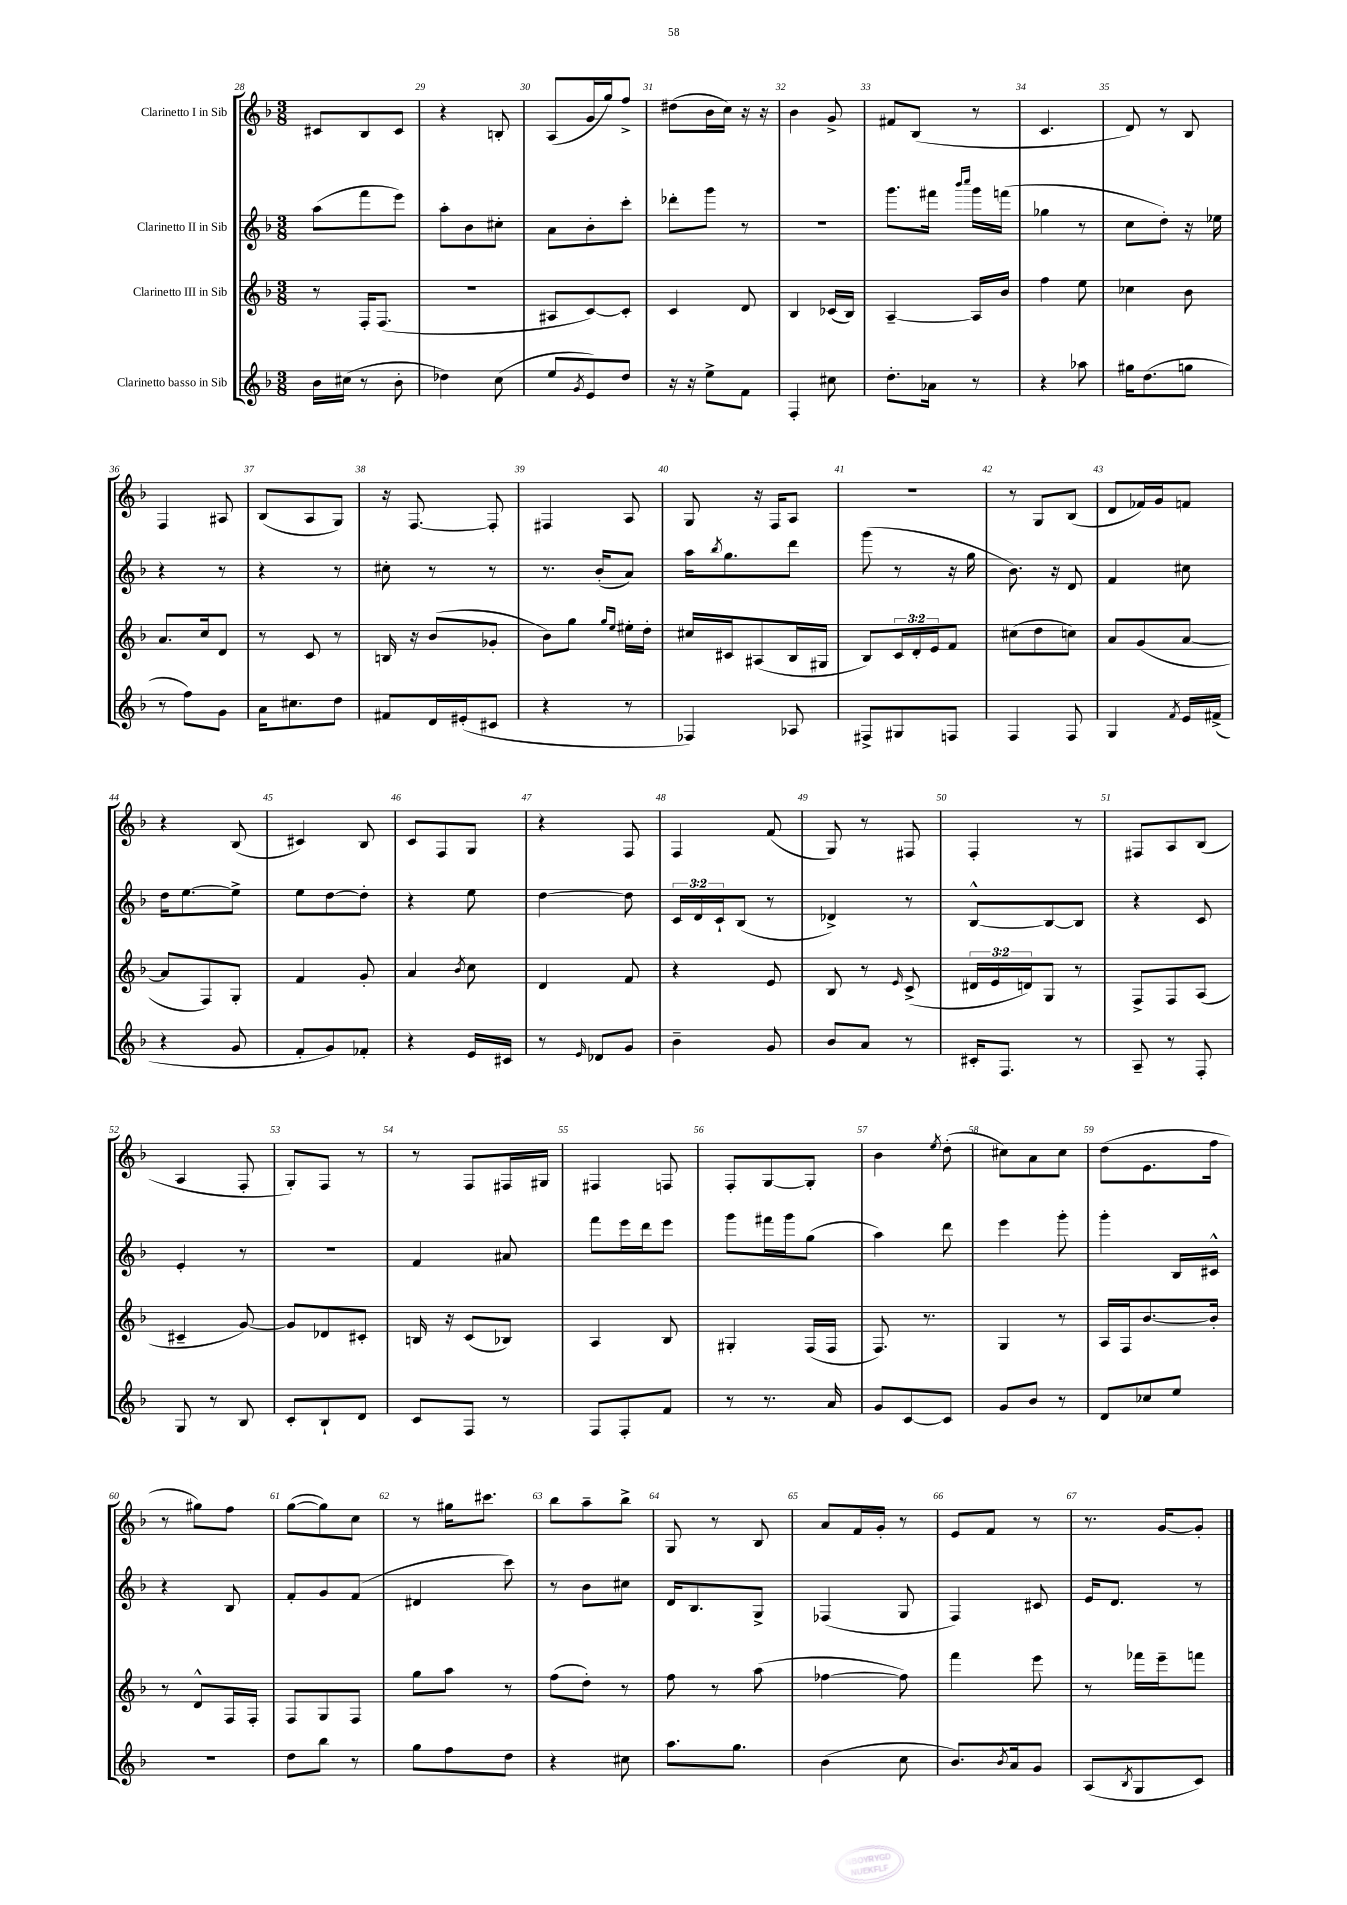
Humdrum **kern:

**kern	**kern	**kern	**kern
*part4	*part3	*part2	*part1
*staff4	*staff3	*staff2	*staff1
*I"Clarinetto basso in Sib	*I"Clarinetto III in Sib	*I"Clarinetto II in Sib	*I"Clarinetto I in Sib
*clefG2	*clefG2	*clefG2	*clefG2
*k[b-]	*k[b-]	*k[b-]	*k[b-]
*M3/8	*M3/8	*M3/8	*M3/8
=28	=28	=28	=28
16b-\LL	8r	(8aa\L	8c#X/L
(16cc#X\JJ	.	.	.
8r	16F'/KL	8fff\	8B-/
.	(8.F/J	.	.
8b-'\	.	8eee\J)	8c#/J
=29	=29	=29	=29
4dd-X\)	4.r	8aa'\L	4r
.	.	8b-\	.
(8cc\	.	8cc#X'\J	8Bn'/
=30	=30	=30	=30
8ee/L	8A#X/L	8a\L	(8A/L
8qg/	.	.	.
8e/)	[8c/)	8b-'\	16g/L
.	.	.	16gg/J)
8dd/J	8c'/J]	8ccc'\J	8ff^/J
=31	=31	=31	=31
16r	4c/	8ddd-X'\L	(8dd#X\L
16r	.	.	.
8ee^\L	.	8ggg\J	16b-\L
.	.	.	16cc\JJ)
8f\J	8d/	8r	16r
.	.	.	16r
=32	=32	=32	=32
4F'/	4B-/	4.r	4b-\
8cc#X\	(16c-X/LL	.	8g^/
.	16B-/JJ)	.	.
=33	=33	=33	=33
8.dd'\L	[4A~/	8.ggg\L	8f#X/L
.	.	.	(8B-/J
16a-X\Jk	.	16fff#X\Jk	.
.	.	16qqbbb-/LL	.
.	.	16qqcccc/JJ	.
8r	16A/LL]	16ggg\LL	8r
.	16b-/JJ	(16fffn\JJ	.
=34	=34	=34	=34
4r	4ff\	4gg-X\	4.c/
8aa-X\	8ee\	8r	.
=35	=35	=35	=35
16gg#X\KL	4cc-X\	8cc\L	8d/)
(8.dd\	.	.	.
.	.	8dd'\J)	8r
8ggn\J	8b-\	16r	8B-/
.	.	16ee-X\	.
!!LO:LB:g=z
=36	=36	=36	=36
8r	8.a/L	4r	4F/
8ff\L)	.	.	.
.	16cc/k	.	.
8g\J	8d/J	8r	8A#X/
=37	=37	=37	=37
16a\KL	8r	4r	(8B-/L
8.cc#X\	.	.	.
.	8c/	.	8A/
8dd\J	8r	8r	8G/J)
=38	=38	=38	=38
8f#X/L	16Bn/	8cc#X'\	16r
.	16r	.	[8.F/
16d/L	(8b-/L	8r	.
(16e#X'/J	.	.	.
8c#X/J	8g-X'/J	8r	8F'/]
=39	=39	=39	=39
4r	8b-\L)	8.r	4F#X/
.	8gg\J	.	.
.	.	(16b-'/KL	.
.	16qqgg/LL	.	.
.	16qqee/JJ	.	.
8r	16ee#X'\LL	8a/J)	8A/
.	16dd'\JJ	.	.
=40	=40	=40	=40
4F-X/)	16cc#X/LL	16aa\KL	8G/
.	.	8qbb-/	.
.	16c#X/J	8.gg\	.
.	(8A#X/	.	16r
.	.	.	16F/KL
8A-X/	16B-/L	8ddd\J	8A/J
.	16G#X/JJ	.	.
=41	=41	=41	=41
8F#X^/L	8B-/L)	(8ggg\	4.r
8G#X/	24c/L	8r	.
.	24d'/	.	.
.	24e/J	.	.
8Fn/J	8f/J	16r	.
.	.	16gg\	.
=42	=42	=42	=42
4F/	(8cc#X\L	8.b-\)	8r
.	8dd\	.	8G/L
.	.	16r	.
8F/	8ccn\J)	8d/	(8B-/J
=43	=43	=43	=43
4G/	8a/L	4f/	8d/L
.	(8g/	.	16f-X/L)
.	.	.	16g/J
8qf/	.	.	.
16e/LL	[8a/J	8cc#X\	8fn/J
(16f#X^/JJ	.	.	.
!!LO:LB:g=z
=44	=44	=44	=44
4r	8a/L]	16dd\KL	4r
.	.	[8.ee\	.
.	8F/)	.	.
8g/	8G'/J	8ee^\J]	(8B-/
=45	=45	=45	=45
8f'/L	4f/	8ee\L	4c#X/)
8g/)	.	[8dd\	.
8f-X'/J	8g'/	8dd'\J]	8B-/
=46	=46	=46	=46
4r	4a/	4r	8c/L
.	.	.	8F/
.	8qb-/	.	.
16e/LL	8cc\	8ee\	8G/J
16c#X/JJ	.	.	.
=47	=47	=47	=47
8r	4d/	[4dd\	4r
16qqe/	.	.	.
8d-X/L	.	.	.
8g/J	8f/	8dd\]	8F/
=48	=48	=48	=48
4b-~\	4r	24c/LL	4F/
.	.	24d/	.
.	.	24c`/J	.
.	.	(8B-/J	.
8g/	8e/	8r	(8f/
=49	=49	=49	=49
8b-/L	8B-/	4d-X^/)	8G/)
8a/J	8r	.	8r
.	16qqe/	.	.
8r	(8c^/	8r	8F#X/
=50	=50	=50	=50
16c#X'/KL	24d#X/LL	[8B-^^/L	4F'/
.	24e/	.	.
8.F/J	.	.	.
.	24dn/J)	.	.
.	8G/J	8B-/_	.
8r	8r	8B-/J]	8r
=51	=51	=51	=51
8A~/	8F^/L	4r	8F#X/L
8r	8F/	.	8A/
8F'/	(8A/J	8c/	(8B-/J
!!LO:LB:g=z
=52	=52	=52	=52
8G/	4c#X~/	4e'/	4A/
8r	.	.	.
8B-/	[8g/)	8r	8F'/
=53	=53	=53	=53
8c'/L	8g/L]	4.r	8G'/L)
8B-`/	8d-X/	.	8F/J
8d/J	8c#X'/J	.	8r
=54	=54	=54	=54
8c/L	16Bn/	4f/	8r
.	16r	.	.
8F/J	(8c/L	.	8F/L
8r	8B-X/J)	8a#X/	16F#X/L
.	.	.	16G#X/JJ
=55	=55	=55	=55
8F/L	4A/	8fff\L	4F#X/
8F'/	.	16eee\L	.
.	.	16ddd\J	.
8f/J	8B-/	8eee\J	8Fn/
=56	=56	=56	=56
8r	4G#X'/	8ggg\L	8F'/L
8.r	.	16fff#X\L	[8G/
.	.	16ggg\J	.
.	(16F/LL	(8gg\J	8G'/J]
16a/	16F/JJ	.	.
=57	=57	=57	=57
8g/L	8.F/)	4aa\)	4b-\
[8c/	.	.	.
.	8.r	.	.
.	.	.	8qee/
8c/J]	.	8ddd\	(8dd'\
=58	=58	=58	=58
8g/L	4G/	4eee\	8cc#X\L)
8b-/J	.	.	8a\
8r	8r	8ggg'\	8cc#\J
=59	=59	=59	=59
8d/L	16A/LL	4ggg'\	(8dd\L
.	16F/J	.	.
8cc-X/	[8.b-/	.	8.e\
8ee/J	.	16B-/LL	.
.	16b-'/Jk]	16c#X^^/JJ	16ff\Jk
!!LO:LB:g=z
=60	=60	=60	=60
4.r	8r	4r	8r
.	8d^^/L	.	8gg#X\L)
.	16F/L	8B-/	8ff\J
.	16F'/JJ	.	.
=61	=61	=61	=61
8dd\L	8F/L	8f'/L	([8gg\L
8bb-\J	8G/	8g/	8gg\])
8r	8F/J	(8f/J	8cc\J
=62	=62	=62	=62
8gg\L	8gg\L	4d#X/	8r
8ff\	8aa\J	.	16gg#X\KL
.	.	.	8.ccc#X\J
8dd\J	8r	8ccc\)	.
=63	=63	=63	=63
4r	(8ff\L	8r	8bb-\L
.	8dd'\J)	8b-\L	8aa~\
8cc#X\	8r	8cc#X\J	8bb-^\J
=64	=64	=64	=64
8.aa\L	8ff\	16d/KL	8G/
.	.	8.B-/	.
.	8r	.	8r
8.gg\J	.	.	.
.	(8aa\	8G^/J	8B-/
=65	=65	=65	=65
(4b-\	[4ff-X\	(4F-X/	8a/L
.	.	.	16f/L
.	.	.	16g'/JJ
8cc\	8ff-\])	8G/	8r
=66	=66	=66	=66
8.b-/L)	4fff\	4F/)	8e/L
.	.	.	8f/J
8qb-/	.	.	.
16a/k	.	.	.
8g/J	8eee\	8c#X/	8r
=67	=67	=67	=67
(8A/L	8r	16e/KL	8.r
.	.	8.d/J	.
8qB-/	.	.	.
8G/	16fff-X\LL	.	.
.	16eee~\J	.	[16g/KL
8c/J)	8fffn\J	8r	8g'/J]
==	==	==	==
*-	*-	*-	*-
